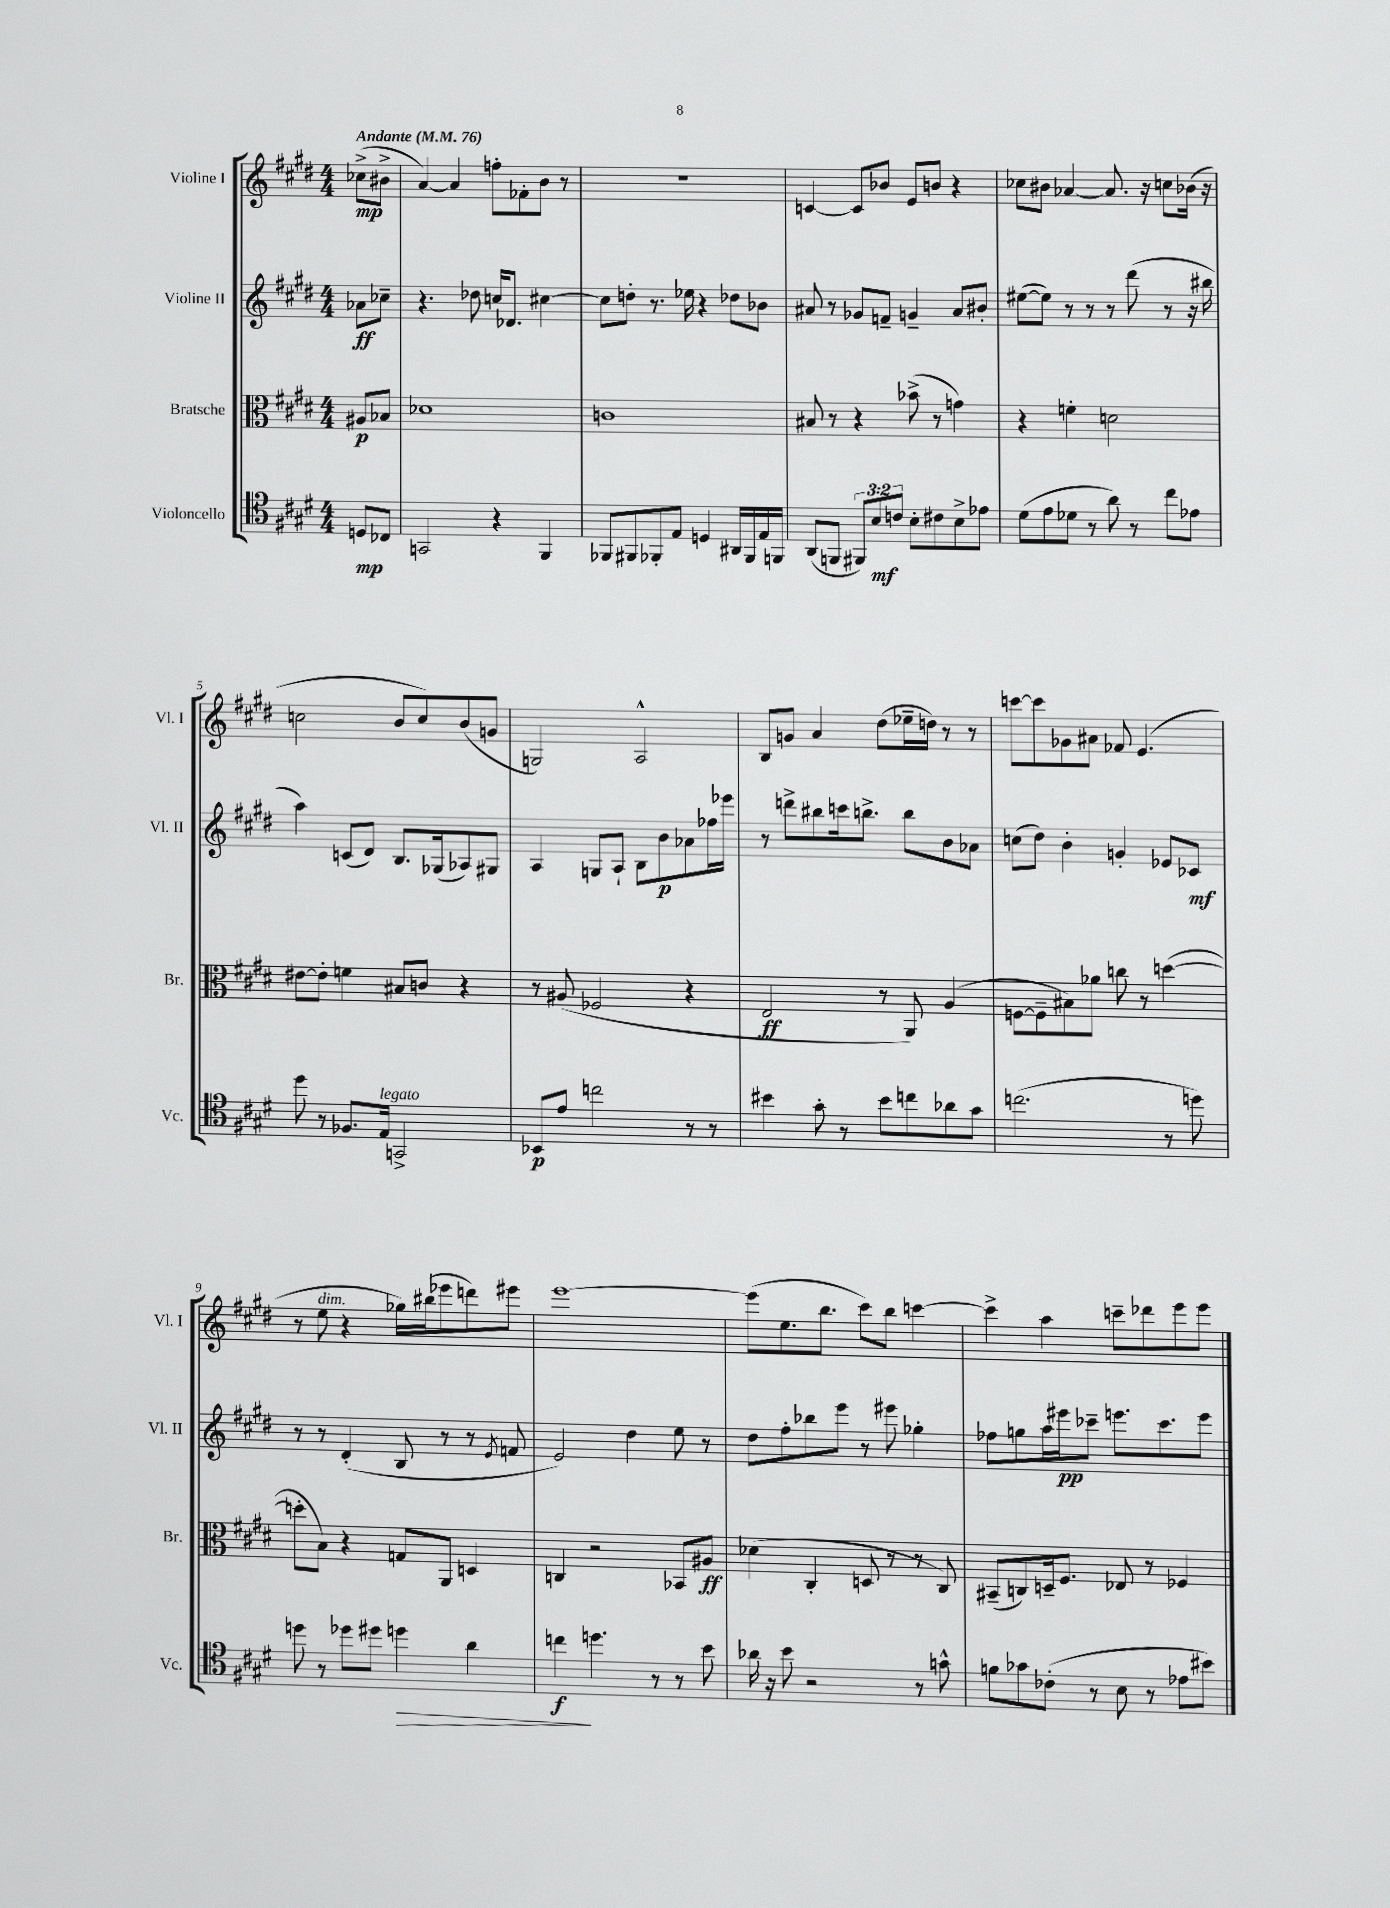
<<
\new StaffGroup <<
\new Staff = "s0" \with { instrumentName = "Violine I" shortInstrumentName = "Vl. I" } {
    \clef treble \key e \major \numericTimeSignature \time 4/4 \partial 4 \tempo "Andante" 4 = 76
    \autoBeamOff ces''8[->\mp( bis'8]-> |
    a'4~) a'4 f''8[-. fes'8-. b'8] r8 |
    R1 |
    c'4~ c'8[ bes'8] e'8[ b'8] r4 |
    ces''8[ bis'8] aes'4~ aes'8. r16 c''8[ bes'16]( r16 |
    c''2 b'8[ c''8) b'8( g'8] |
    g2) a2-^ |
    b8[ g'8] a'4 dis''8[( ees''16-- d''16]) r8 r8 |
    c'''8[~ c'''8 ges'8 ais'8] fes'8 e'4.( |
    r8 e''8^\markup { \italic "dim." } r4 ges''16[) bis''16( ees'''8 d'''8) eis'''8] |
    e'''1~ |
    e'''8[( e''8. b''8.] cis'''8[) b''8] c'''4~ |
    c'''4-> a''4 c'''8[-- des'''8 e'''8 e'''8] \bar "|." |
}
\new Staff = "s1" \with { instrumentName = "Violine II" shortInstrumentName = "Vl. II" } {
    \clef treble \key e \major \numericTimeSignature \time 4/4 \partial 4
    \autoBeamOff aes'8[\ff ces''8]-- |
    r4. des''8 c''16[ des'8.] cis''4~ |
    cis''8[ d''8]-. r8. ees''16 r4 des''8[ bes'8] |
    ais'8 r8 ges'8[ f'8]-- g'4-- ais'8[ bis'8]-. |
    eis''8[~( eis''8]) r8 r8 r8 dis'''8( r8 r16 bis''16 |
    a''4) c'8[( dis'8]) b8.[ ges16( aes8) gis8] |
    a4 g8[ a8]-! b8[ b'8\p aes'8 fes''16 ees'''16] |
    r8 d'''8[-> bis''8 c'''16 b''8.]-> b''8[ b'8 aes'8] |
    c''8[( dis''8]) b'4-. g'4-. ees'8[ ces'8]\mf |
    r8 r8 dis'4-.( b8 r8 r8 \acciaccatura { e'8 } f'8 |
    e'2) dis''4 e''8 r8 |
    dis''8[ fis''8-. bes''8 e'''8] r8 eis'''8 ges''4-. |
    fes''8[ g''8 a''16 eis'''16\pp ces'''8]-- e'''8.[ ces'''8. e'''8] \bar "|." |
}
\new Staff = "s2" \with { instrumentName = "Bratsche" shortInstrumentName = "Br." } {
    \clef alto \key e \major \numericTimeSignature \time 4/4 \partial 4
    \autoBeamOff ais8[\p bes8] |
    des'1 |
    c'1 |
    bis8 r8 r4 bes'8->( r8 g'4) |
    r4 f'4-. d'2 |
    eis'8[~ eis'8]-. f'4 bis8[ c'8] r4 |
    r8 ais8( fes2 r4 |
    e2\ff r8 a,8) a4( |
    f8[~ f8-- bis8) aes'8] c''8 r8 d''4~( |
    d''8[-. b8]) r4 g8[ a,8] d4 |
    c4 r2 bes,8[ ais8]\ff |
    des'4( cis4-. d8 r8 r8 cis8) |
    bis,8[--( c8) d16-- fis8.] ees8 r8 fes4 \bar "|." |
}
\new Staff = "s3" \with { instrumentName = "Violoncello" shortInstrumentName = "Vc." } {
    \clef tenor \key e \major \numericTimeSignature \time 4/4 \override Staff.TupletNumber.text = #tuplet-number::calc-fraction-text \partial 4
    \autoBeamOff d8[\mp ces8] |
    g,2 r4 fis,4 |
    fes,8[ fis,8 fes,8-. e8] d4 ais,16[ fes,16 e16 f,16] |
    a,8[( f,8] \tuplet 3/2 { fis,8[) b8\mf c'8] } b8[-. cis'8 b8-> ees'8] |
    dis'8[( e'8 des'8] r8 a'8) r8 cis''8[ ees'8] |
    dis''8 r8 fes8.[ e16]^\markup { \italic "legato" } g,2-> |
    bes,8[\p e'8] c''2 r8 r8 |
    bis'4 gis'8-. r8 bis'8[ c''8 aes'8 gis'8] |
    c''2.( r8 d''8) |
    d''8 r8 des''8[ dis''8] d''4\> a'4 |
    c''4\f\! d''4. r8 r8 b'8 |
    aes'16 r16 b'8 r2 r8 g'8-^ |
    f'8[ ges'8 ces'8]-.( r8 b8 r8 ees'8[ bis'8]) \bar "|." |
}
>>
>>
